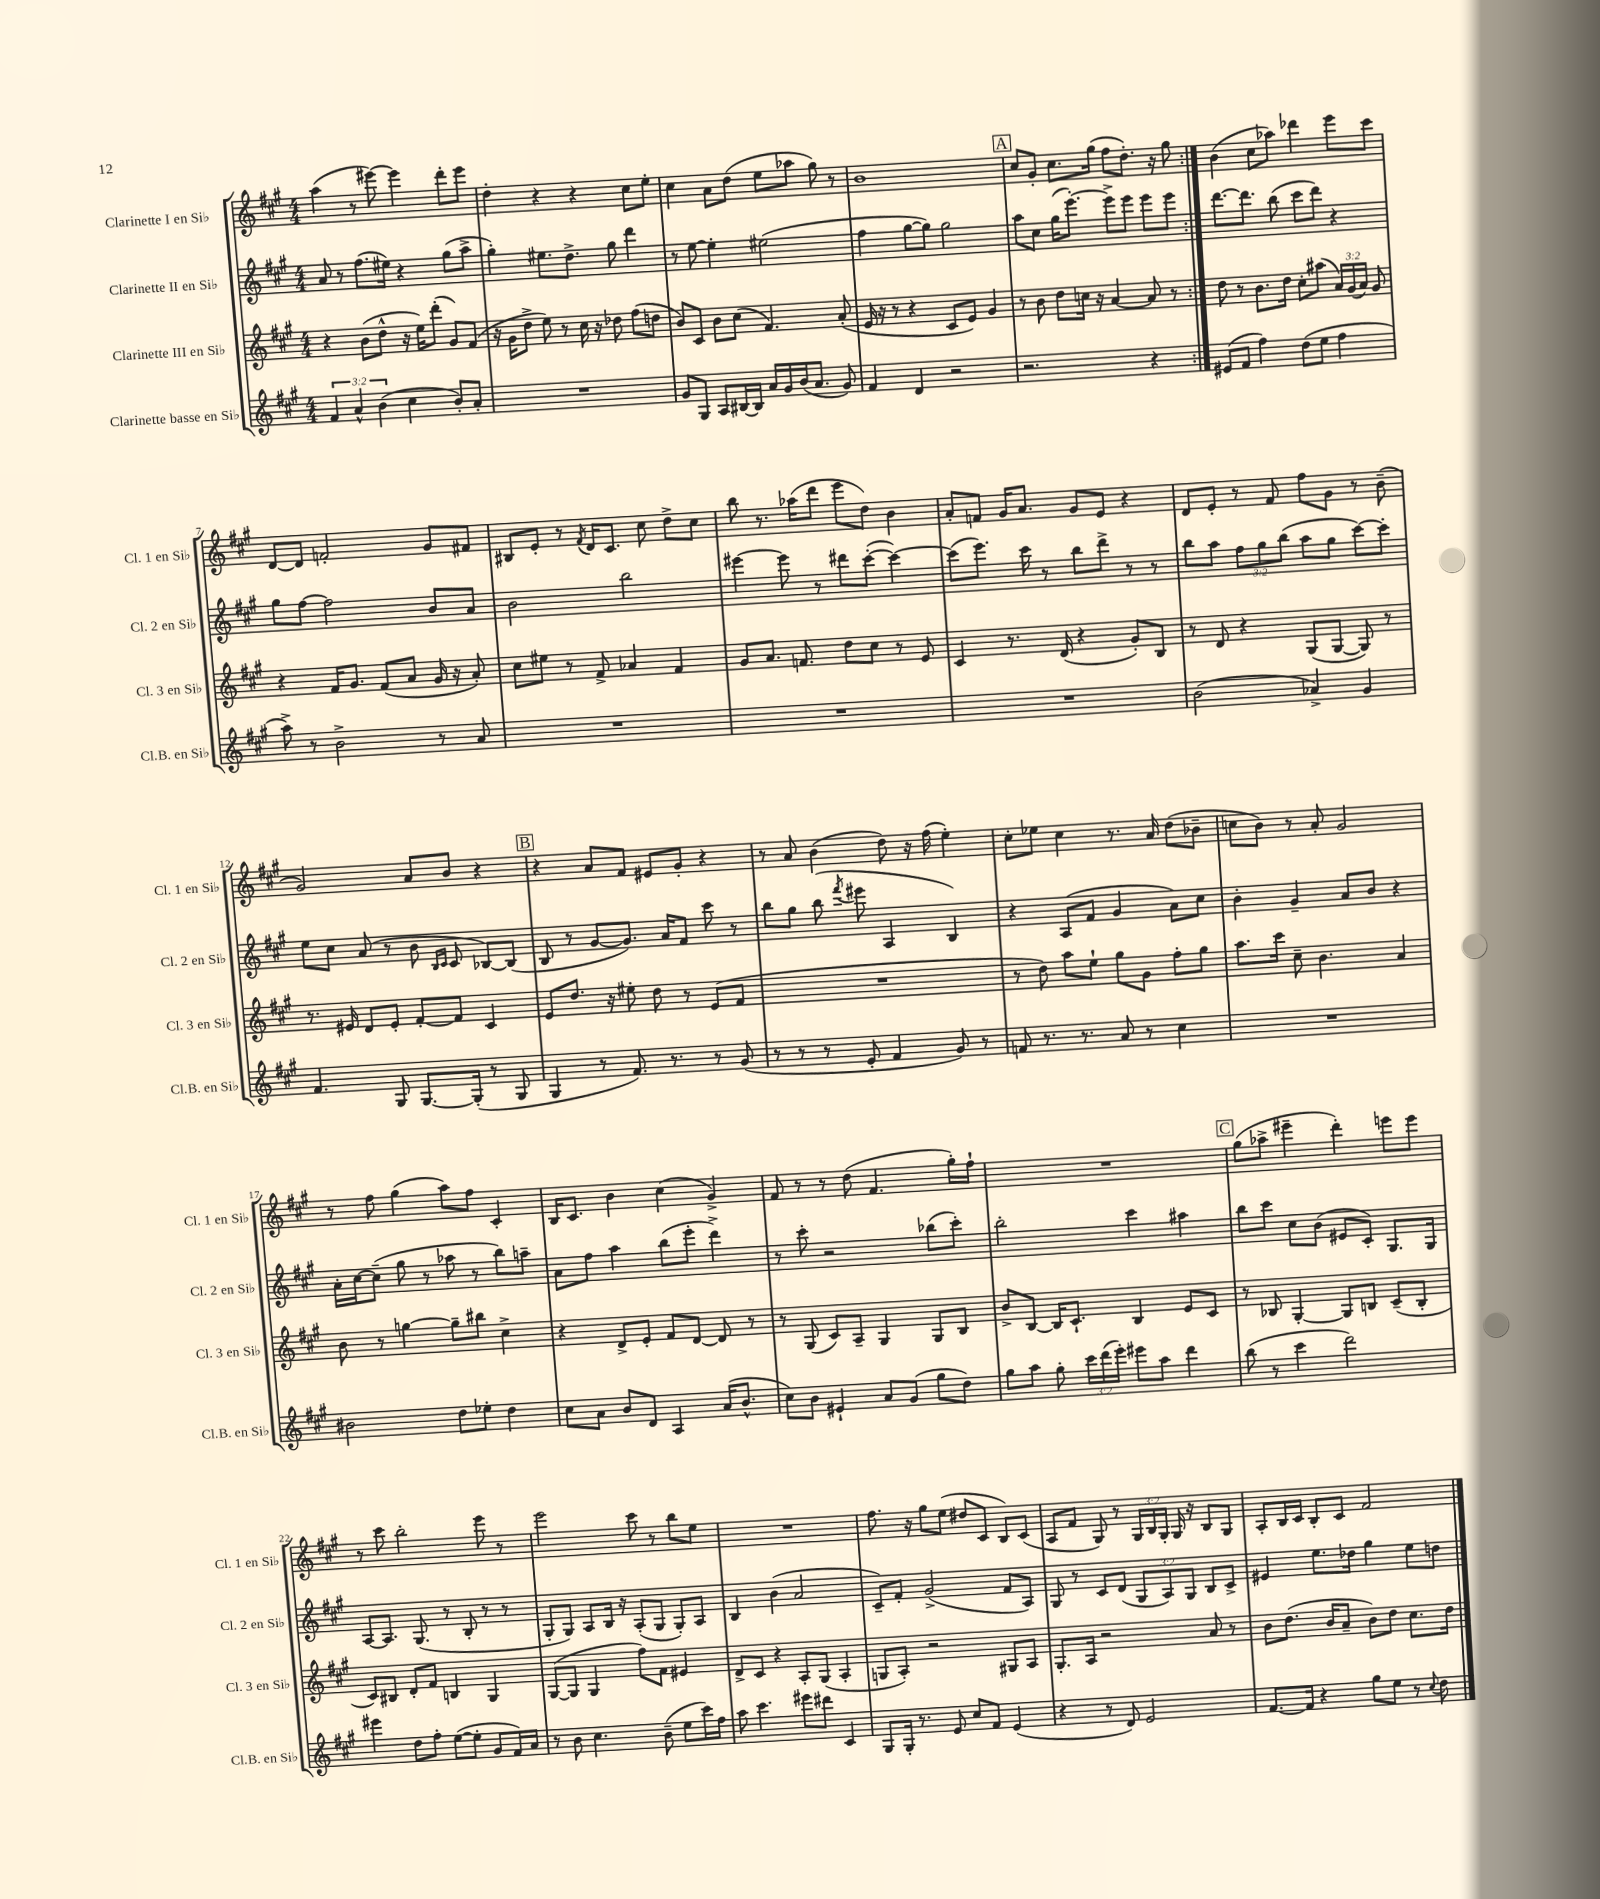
<<
\new StaffGroup <<
\new Staff = "s0" \with { instrumentName = "Clarinette I en Sib" shortInstrumentName = "Cl. 1 en Sib" } {
    \clef treble \key a \major \numericTimeSignature \time 4/4 \override Staff.TupletNumber.text = #tuplet-number::calc-fraction-text
    \autoBeamOff \repeat volta 2 { a''4( r8 eis'''8~) eis'''4 d'''8[-. eis'''8] |
    d''4-. r4 r4 cis''8[ e''8]-. |
    cis''4 a'8[ d''8]( e''8[ aes''8] gis''8) r8 |
    b'1 |
    \mark \markup { \box "A" } cis''8[ gis'8]-. cis''8.[ gis''16]( fis''8[ d''8.]-.) r16 gis''8 | }
    b'4( cis''8[ aes''8]) des'''4 e'''8[ cis'''8] |
    d'8[~ d'8] f'2-. gis'8[ fis'8] |
    bis8[ e'8]-. r8 \acciaccatura { fis'8 } d'16[ cis'8.] cis''8 d''8[-> cis''8] |
    b''8 r8. aes''16[( d'''8] e'''8[ d''8]) b'4 |
    a'8[-. f'8] gis'16[ a'8.] gis'8[ e'8] r4 |
    d'8[ e'8]-. r8 fis'8 fis''8[ gis'8] r8 b'8--( |
    gis'2) a'8[ b'8] r4 |
    \mark \markup { \box "B" } r4 a'8[ fis'8] eis'8[ gis'8]-. r4 |
    r8 a'8 b'4( d''8) r16 fis''16( e''4-.) |
    cis''8[-. ees''8] cis''4 r8. a'16 d''8[( bes'8]-- |
    c''8[ b'8]) r8 a'8-. gis'2 |
    r8 fis''8 gis''4( a''8[) fis''8] cis'4-. |
    b16[ cis'8.] b'4 cis''4( gis'4->) |
    fis'8 r8 r8 d''8( fis'4. gis''16[-.) fis''16]-! |
    R1 |
    \mark \markup { \box "C" } gis''8[( aes''8]-> eis'''4-- d'''4-.) e'''8[ e'''8] |
    r8 cis'''8 b''2-. e'''8 r8 |
    e'''2 cis'''8 r8 b''8[ e''8] |
    R1 |
    fis''8. r16 gis''8[ e''8]( dis''8[ cis'8] b8[) cis'8]( |
    a8[ fis'8] gis8) r8 \tuplet 3/2 { gis16[ b16 gis16]-. } gis16 r16 b8[ gis8] |
    a8[-. b16 cis'16] b8[-. cis'8] fis'2 \bar "|." |
}
\new Staff = "s1" \with { instrumentName = "Clarinette II en Sib" shortInstrumentName = "Cl. 2 en Sib" } {
    \clef treble \key a \major \numericTimeSignature \time 4/4 \override Staff.TupletNumber.text = #tuplet-number::calc-fraction-text
    \autoBeamOff \repeat volta 2 { a'8 r8 fis''8.[( eis''16]) r4 gis''8[( a''8]-> |
    gis''4-.) eis''8.[ d''8.]-> gis''8 d'''4 |
    r8 e''8~ e''4-. eis''2( |
    fis''4 gis''8[~ gis''8]) gis''2 |
    \mark \markup { \box "A" } a''8[ cis''8] gis''16[( e'''8.]~-.) e'''8[-> e'''8] e'''8[ e'''8] | }
    d'''8.[~ d'''8.] b''8( cis'''8[ d'''8]) r4 |
    gis''8[ fis''8]~ fis''2 b'8[ a'8] |
    b'2 b''2 |
    eis'''4~ eis'''8 r8 dis'''8[ cis'''8]~-.( cis'''4~) |
    cis'''8[( e'''8.]) cis'''16 r8 b''8[ d'''8]-> r8 r8 |
    b''8[ a''8] \tuplet 3/2 { fis''8[ gis''8 b''8]( } a''8[ gis''8] cis'''8[~) cis'''8]-. |
    e''8[ cis''8] a'8( r8 b'8 \grace { b16[ cis'16] } cis'8 bes8[~) bes8]( |
    \mark \markup { \box "B" } b8 r8 gis'8[~ gis'8.]) a'16[ fis'8] cis'''8 r8 |
    b''8[ gis''8] b''8( \acciaccatura { fis'''8 } eis'''8 a4 b4) |
    r4 a8[( fis'8] gis'4 a'8[) cis''8] |
    b'4-. gis'4-- a'8[ b'8] r4 |
    a'16[-. cis''16~ cis''8]--( gis''8 r8 aes''8 r8 b''8[) a''8]-- |
    a'8[ fis''8] a''4 b''8[( e'''8]-. d'''4->) |
    r8 cis'''8-. r2 bes''8[( cis'''8]-.) |
    b''2-. cis'''4 ais''4 |
    \mark \markup { \box "C" } b''8[ cis'''8] cis''8[ b'8]( eis'8[ cis'8]-.) gis8.[ gis16] |
    a8[~ a8.] gis8.( r8 b8-. r8 r8 |
    gis8[-. gis8]) a8[ b16] r16 a8[-.( gis8] gis8[-.) a8] |
    b4 b'4( a'2 |
    cis'8[--) fis'8]-. gis'2->( fis'8[ a8]) |
    gis8 r8 cis'8[ d'8]( \tuplet 3/2 { gis8[ a8) gis8] } b8[ cis'8]-> |
    eis'4 e''8.[ des''16] gis''4 e''8[ d''8] \bar "|." |
}
\new Staff = "s2" \with { instrumentName = "Clarinette III en Sib" shortInstrumentName = "Cl. 3 en Sib" } {
    \clef treble \key a \major \numericTimeSignature \time 4/4 \override Staff.TupletNumber.text = #tuplet-number::calc-fraction-text
    \autoBeamOff \repeat volta 2 { r4 b'8[( d''8]-^ r16 e''16[) d'''8]-.( gis'8[) fis'8]( |
    r16 gis'16[ d''8]-> e''8) r8 cis''16 r16 des''8 fis''8[( d''8] |
    b'8[) cis'8] b'8[ cis''8]( fis'4.) a'8-.( |
    e'16 r16 r8 r4 cis'8[ e'8]) gis'4 |
    \mark \markup { \box "A" } r8 b'8 d''8[ c''16] r16 a'4~ a'8 r8 | }
    d''8 r8 b'8.[ d''16] cis''8[-. ais''8]( \tuplet 3/2 { a'16[) gis'16( a'16]) } gis'8 |
    r4 fis'16[ gis'8.] fis'8[( a'8] gis'16 r16 a'8-.) |
    cis''8[ eis''8] r8 fis'8-> aes'4 fis'4 |
    gis'8[ a'8.] f'8. d''8[ cis''8] r8 e'8 |
    cis'4 r8. d'16( r4 gis'8[-.) b8] |
    r8 d'8 r4 gis8[( gis8]~ gis8) r8 |
    r8. eis'16 d'8[ eis'8]-. fis'8[~-. fis'8] cis'4 |
    \mark \markup { \box "B" } e'8[ d''8.] r16 eis''8-. d''8 r8 e'8[( fis'8] |
    R1 |
    r8 d''8) a''8[ e''8]-! gis''8[ gis'8] fis''8[-. gis''8] |
    a''8.[ cis'''16] cis''8-- b'4. a'4 |
    b'8 r8 g''4~ g''8[-- bis''8] cis''4-> |
    r4 d'8[-> e'8]-. fis'8[ d'8]~ d'8 r8 |
    r8 gis8( cis'8[) a8]-- gis4 gis8[ b8] |
    b'8[-> b8]~ b16[ cis'8.]-! b4 e'8[ cis'8] |
    \mark \markup { \box "C" } r8 bes8 gis4~-. gis8[ b8] cis'8[--( b8]-. |
    cis'8[) bis8] d'8[-. fis'8] b4 gis4 |
    gis8[~( gis8] gis4 fis''8[) fis'8] eis'4 |
    d'8[-> cis'8] r4 a8[-. gis8]( a4-. |
    g8[ a8]-.) r2 gis8[ a8] |
    gis8.[-. a16] r2 a'8 r8 |
    b'8[ d''8.]( b'16[ a'8]-- b'8[) d''8] cis''8.[ d''16] \bar "|." |
}
\new Staff = "s3" \with { instrumentName = "Clarinette basse en Sib" shortInstrumentName = "Cl.B. en Sib" } {
    \clef treble \key a \major \numericTimeSignature \time 4/4 \override Staff.TupletNumber.text = #tuplet-number::calc-fraction-text
    \autoBeamOff \repeat volta 2 { \tuplet 3/2 { fis'4 a'4-^ b'4( } cis''4 b'8[-.) a'8]-. |
    R1 |
    gis'8[ gis8] a8[ bis16~ bis16] a'16[ gis'16 b'16( a'8.] gis'8) |
    fis'4 d'4 r2 |
    \mark \markup { \box "A" } r2. r4 | }
    eis'8[( fis'8] fis''4) d''8[( e''8] fis''4 |
    a''8->) r8 b'2-> r8 a'8 |
    R1 |
    R1 |
    R1 |
    b'2( aes'4->) gis'4 |
    fis'4. gis8 gis8.[~ gis16]-.( r8 gis8 |
    \mark \markup { \box "B" } gis4 r8 fis'8.) r8. r8 gis'8( |
    r8 r8 r8 e'8-. fis'4 gis'8) r8 |
    f'8 r8. r8. a'8 r8 cis''4 |
    R1 |
    bis'2 d''8[ ees''8]-. d''4 |
    cis''8[ a'8] b'8[ d'8] a4 a'16[( b'8.]-^ |
    cis''8[) b'8] eis'4-! a'8[ gis'8]( gis''8[ d''8]) |
    gis''8[ a''8] gis''8-. \tuplet 3/2 { cis'''16[ d'''16( e'''16]-.) } eis'''8[ a''8] d'''4 |
    \mark \markup { \box "C" } b''8( r8 cis'''4 d'''2) |
    eis'''4 d''8[ fis''8]-. e''8[~( e''8]-. gis'8[ fis'16) a'16] |
    r8 b'8 cis''4. b'8--( e''8[ cis'''16) fis''16] |
    a''8 cis'''4. eis'''8[ dis'''8] cis'4 |
    gis8[ gis16]-. r8. e'8 cis''8[ fis'8] e'4( |
    r4 r8 d'8) e'2 |
    fis'8.[~ fis'16] r4 gis''8[ e''8] r8 \appoggiatura { cis''8 } d''8 \bar "|." |
}
>>
>>
